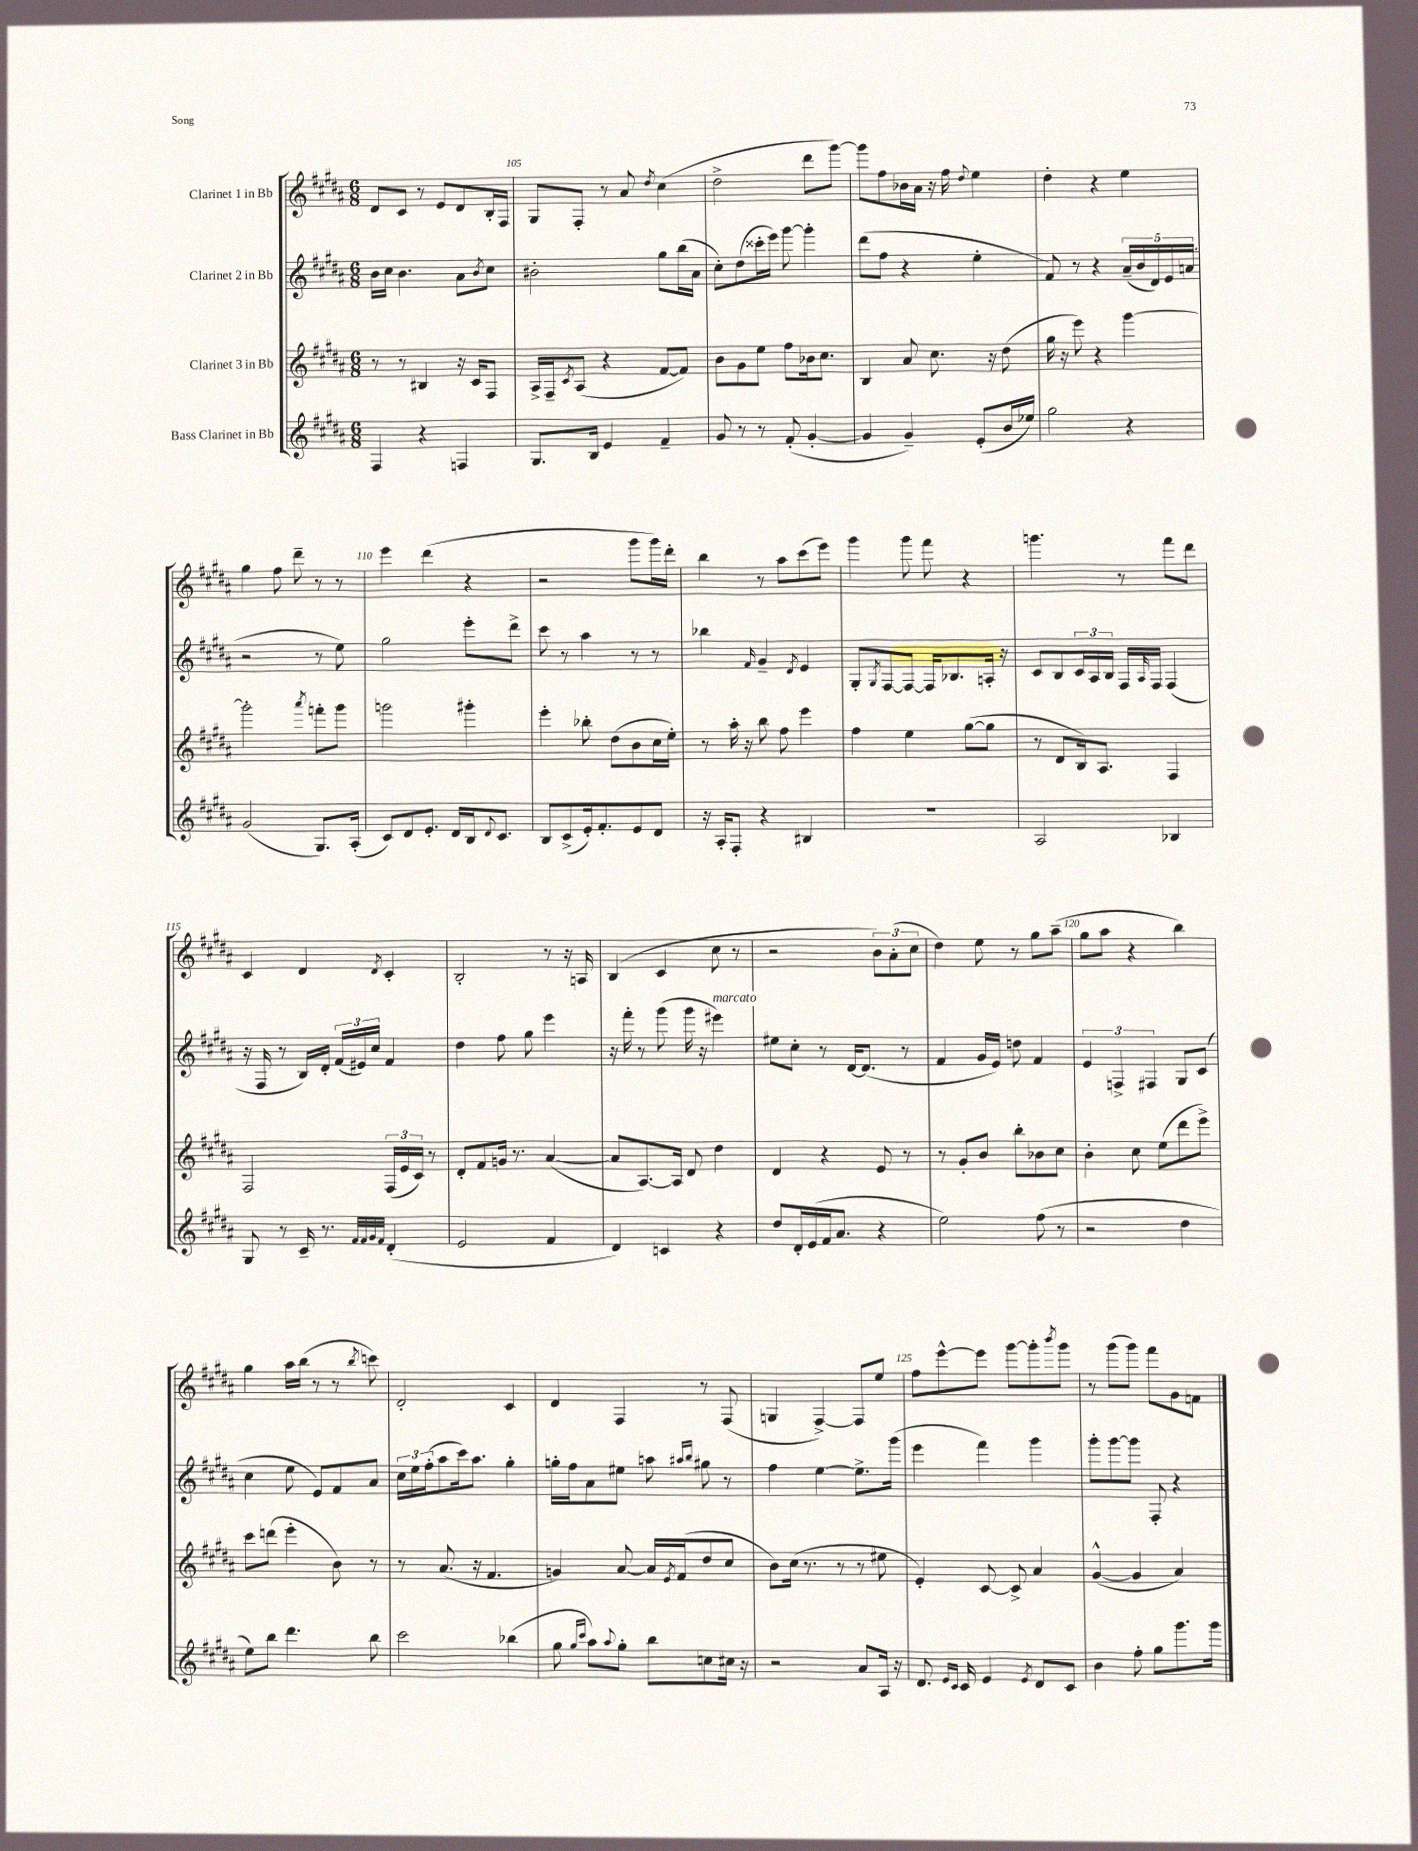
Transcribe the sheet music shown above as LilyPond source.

<<
\new StaffGroup <<
\new Staff = "s0" \with { instrumentName = "Clarinet 1 in Bb" } {
    \clef treble \key b \major \numericTimeSignature \time 6/8
    dis'8 cis'8 r8 e'8 dis'8 b16-. fis16 |
    gis8 fis8-. r8 ais'8 \acciaccatura { dis''8 } cis''4( |
    dis''2-> dis'''8 gis'''8~) |
    gis'''8 fis''8 bes'16 ais'16 r16 fis''16 \appoggiatura { dis''8 } e''4 |
    dis''4-. r4 e''4 |
    gis''4 fis''8 dis'''8-- r8 r8 |
    e'''4 dis'''4( r4 |
    r2 gis'''8 gis'''16) dis'''16-. |
    b''4 r8 ais''8 cis'''8( e'''8) |
    gis'''4 gis'''8 fis'''8 r4 |
    g'''4. r8 fis'''8 dis'''8 |
    cis'4 dis'4 \acciaccatura { dis'8 } cis'4-. |
    b2-. r8 r16 a16 |
    b4( cis'4 cis''8 r8 |
    r2 \tuplet 3/2 { b'8) ais'8-.( cis''8 } |
    dis''4) e''8 r8 gis''8 ais''8--( |
    gis''8 ais''8 r4 b''4) |
    gis''4 ais''16 b''16( r8 r8 \acciaccatura { b''8 } c'''8) |
    dis'2-. cis'4 |
    dis'4 fis4 r8 fis8( |
    g4 fis4~->) fis8 e''8 |
    fis''8 e'''8~-^ e'''8 gis'''8~ gis'''8-. \acciaccatura { b'''8 } gis'''8 |
    r8 gis'''8( gis'''8) fis'''8 gis'8 f'8 \bar "|." |
}
\new Staff = "s1" \with { instrumentName = "Clarinet 2 in Bb" } {
    \clef treble \key b \major \numericTimeSignature \time 6/8
    b'16 cis''16 b'4. ais'8 \acciaccatura { b'8 } cis''8 |
    bis'2-. gis''8 b''16( ais'16 |
    cis''8-.) dis''8( cisis'''16-. e'''16) gis'''8~ gis'''4-. |
    dis'''8( fis''8 r4 e''4-. |
    fis'8) r8 r4 \tuplet 5/4 { ais'16--( b'16 dis'16) e'16 a'16( } |
    r2 r8 e''8) |
    gis''2 e'''8-. dis'''8-> |
    cis'''8 r8 ais''4 r8 r8 |
    bes''4 \grace { fis'16 } gis'4-- \acciaccatura { dis'8 } e'4 |
    gis8-. \acciaccatura { gis8 } fis8~ fis8~ fis16 bes8. a16-. r16 |
    cis'8 b8 \tuplet 3/2 { cis'16 ais16 b16 } fis16 \grace { ais16 } fis16 fis4( |
    r16 fis16 r8 b16) dis'16-. \tuplet 3/2 { fis'16( eis'16) cis''16 } fis'4 |
    dis''4 fis''8 gis''8 e'''4 |
    r16 fis'''16-. r8 gis'''8( gis'''16 r16 eis'''4^\markup { \italic "marcato" }) |
    eis''8 cis''8-. r8 dis'16~ dis'8.( r8 |
    fis'4 gis'16 e'16) d''8 fis'4 |
    \tuplet 3/2 { e'4 f4-> fis4 } gis8 cis'8( |
    cis''4 e''8 e'8) fis'8 ais'8 |
    \tuplet 3/2 { cis''16 e''16 fis''16-.( } ais''8 cis'''16) ais''8. gis''4-. |
    g''16-. fis''16 ais'8 eis''8 a''8 \grace { ais''16 b''16 } gis''8 r8 |
    fis''4 e''4~ e''8.-> gis'''16( |
    e'''4 fis'''4) gis'''4 |
    gis'''8-. gis'''8~ gis'''8 fis8-. r4 \bar "|." |
}
\new Staff = "s2" \with { instrumentName = "Clarinet 3 in Bb" } {
    \clef treble \key b \major \numericTimeSignature \time 6/8
    r8 r8 bis4 r16 cis'16 fis8 |
    ais16-> fis16-- \acciaccatura { cis'8 } ais8( r4 fis'8~ fis'8) |
    b'8 gis'8 e''8 fis''8 bes'16 cis''8. |
    b4 ais'8 cis''8. r16 dis''8( |
    gis''16 r16 e'''8) r4 gis'''4~ |
    gis'''2-. \acciaccatura { ais'''8 } f'''8-. gis'''8 |
    g'''2 gis'''4-. |
    e'''4-. bes''8-. dis''8( b'8 cis''16 e''16-.) |
    r8 ais''16-. r16 b''8 fis''8 e'''4 |
    fis''4 e''4 gis''8~( gis''8 |
    r8 dis'8 b16) ais8. fis4 |
    fis2 \tuplet 3/2 { fis16( e'16 cis'16) } r8 |
    dis'8-. fis'8 g'16 r8. ais'4~( |
    ais'8 ais8.~) ais16 dis'8 dis''4 |
    dis'4 r4 e'8 r8 |
    r8 gis'8-. b'8 b''8-. bes'8 cis''8 |
    b'4-. cis''8 e''8( dis'''8 e'''8->) |
    cis'''8 d'''8( e'''4-. b'8) r8 |
    r8 ais'8.( r16 fis'4. |
    g'4) ais'8~ ais'16 \acciaccatura { e'8 } fis'16( dis''8 cis''8 |
    b'8) cis''16( r8. r8 r8 eis''8 |
    e'4-.) cis'8~ cis'8-> ais'4 |
    gis'4~-^( gis'4 ais'4) \bar "|." |
}
\new Staff = "s3" \with { instrumentName = "Bass Clarinet in Bb" } {
    \clef treble \key b \major \numericTimeSignature \time 6/8
    fis4 r4 f4 |
    gis8. b16 e'4 fis'4-- |
    gis'8 r8 r8 fis'8-.( gis'4~-. |
    gis'4 gis'4--) e'8-.( b'16 ees''16) |
    gis''2 r4 |
    gis'2( gis8.) ais16-.( |
    cis'8) dis'8 e'8.-. dis'16 b16 \appoggiatura { dis'8 } cis'8. |
    b8 cis'8->( e'16-.) fis'8.-. e'8 dis'8 |
    r16 ais16-. fis8-. r4 bis4 |
    R2. |
    ais2 bes4 |
    gis8 r8 cis'16-- r8. \grace { fis'32 fis'32 gis'32 fis'32 } dis'4-.( |
    e'2 fis'4 |
    dis'4) c'4 r4 |
    dis''8 dis'16-. e'16( fis'16 ais'8. r4 |
    e''2) fis''8( r8 |
    r2 dis''4 |
    e''8) b''8 dis'''4. b''8 |
    cis'''2 bes''4( |
    gis''8 \grace { gis''16 cis'''16 } ais''8) \appoggiatura { ais''8 } gis''8-. b''8 c''8 cis''16 r16 |
    r2 ais'8 ais16 r16 |
    dis'8. \grace { e'16 cis'16 } cis'16 e'4 \acciaccatura { e'8 } dis'8 cis'8 |
    b'4 fis''8-. gis''8 gis'''8. gis'''16 \bar "|." |
}
>>
>>
\layout { \context { \Score currentBarNumber = #104 \override BarNumber.break-visibility = ##(#f #t #t) barNumberVisibility = #(every-nth-bar-number-visible 5) } }
